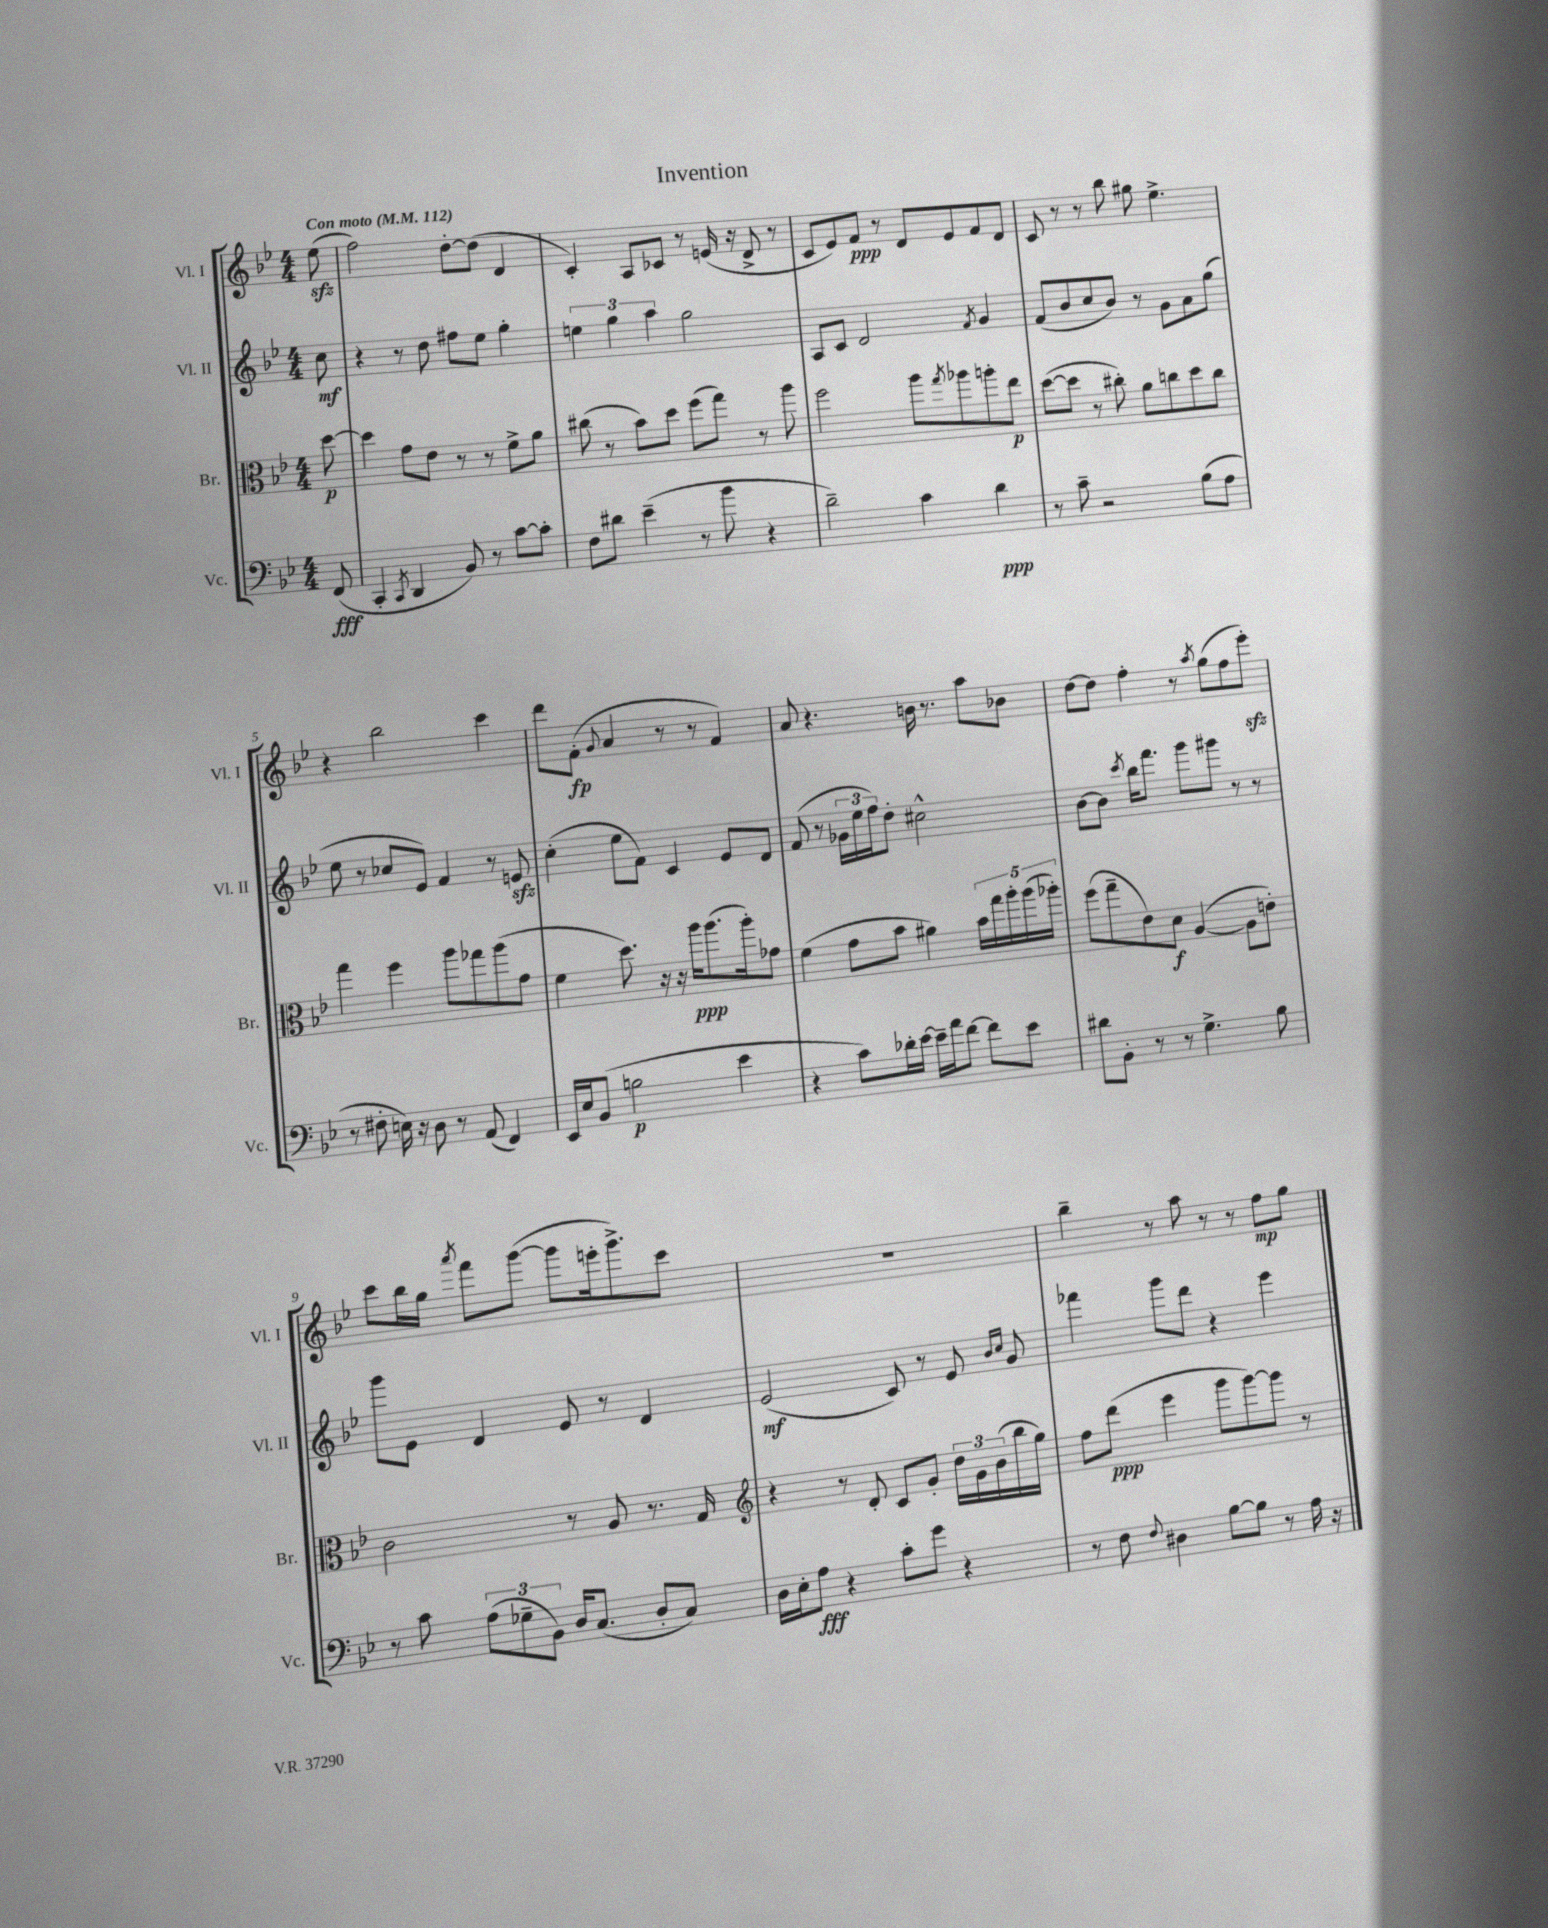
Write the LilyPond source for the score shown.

\header { title = "Invention" }
<<
\new StaffGroup <<
\new Staff = "s0" \with { instrumentName = "Vl. I" shortInstrumentName = "Vl. I" } {
    \clef treble \key bes \major \numericTimeSignature \time 4/4 \partial 8 \tempo "Con moto" 4 = 112
    ees''8\sfz( |
    f''2) d''8~-. d''8( d'4 |
    c'4-.) a8 ces'8 r8 e'16( r16 d'8-> r8 |
    c'8 ees'8) f'8\ppp r8 d'8 ees'8 f'8 d'8 |
    c'8 r8 r8 bes''8 gis''8 ees''4.-> |
    r4 bes''2 c'''4 |
    d'''8 f'8-.\fp( \appoggiatura { g'8 } a'4 r8 r8 f'4) |
    a'8 r4. b'16 r8. a''8 bes'8 |
    d''8~ d''8 f''4-. r8 \acciaccatura { a''8 } g''8( f''8 ees'''8-.\sfz) |
    c'''8 bes''16 g''16 \acciaccatura { a'''8 } f'''8 g'''8~( g'''8 e'''16-. g'''8.->) c'''8 |
    R1 |
    bes''4-- r8 a''8 r8 r8 f''8\mp g''8 \bar "|." |
}
\new Staff = "s1" \with { instrumentName = "Vl. II" shortInstrumentName = "Vl. II" } {
    \clef treble \key bes \major \numericTimeSignature \time 4/4 \partial 8
    c''8\mf |
    r4 r8 d''8 fis''8 ees''8 g''4-. |
    \tuplet 3/2 { e''4 g''4 a''4 } g''2 |
    a8 c'8 d'2 \acciaccatura { f'8 } g'4 |
    f'8( bes'8 c''8 bes'8) r8 g'8 a'8 g''8( |
    ees''8 r8 ces''8 ees'8) f'4 r8 e'8\sfz |
    c''4-.( ees''8 f'8) c'4 ees'8 d'8 |
    f'8( r8 \tuplet 3/2 { ges'16 ees''16 f''16) } d''8-. cis''2-^ |
    bes'8~ bes'8 \acciaccatura { c'''8 } bes''16 f'''8. g'''8 gis'''8 r8 r8 |
    g'''8 ees'8 d'4 ees'8 r8 d'4 |
    ees'2\mf( c'8) r8 ees'8 \grace { bes'16 c''16 } g'8 |
    fes'''4 g'''8 d'''8 r4 ees'''4 \bar "|." |
}
\new Staff = "s2" \with { instrumentName = "Br." shortInstrumentName = "Br." } {
    \clef alto \key bes \major \numericTimeSignature \time 4/4 \partial 8
    d''8~\p |
    d''4 g'8 ees'8 r8 r8 f'8-> a'8 |
    cis''8( r8 bes'8) d''8 f''8( g''8) r8 a''8 |
    f''2 a''8 \acciaccatura { g''8 } aes''8 a''8-. ees''8\p |
    d''8~( d''8 r8 cis''8-.) a'8 c''8 d''8 c''8 |
    g''4 f''4 a''8 ges''8 a''8( g'8 |
    f'4 d''8.) r16 r16 a''16\ppp a''8.( a''16-.) ges'8 |
    f'4( g'8 bes'8 ais'4) \tuplet 5/4 { bes'16 g''16 a''16-. a''16( aes''16-.) } |
    f''8( g''8-- ees'8) d'8\f a4~( a8 e'8-.) |
    c'2 r8 a8 r8. g16 |
    \clef treble r4 r8 d'8-. c'8 g'8-. \tuplet 3/2 { d''16 g'16 bes'16( } bes''16 g''16) |
    f''8 d'''8\ppp( ees'''4 g'''8 g'''8~) g'''8 r8 \bar "|." |
}
\new Staff = "s3" \with { instrumentName = "Vc." shortInstrumentName = "Vc." } {
    \clef bass \key bes \major \numericTimeSignature \time 4/4 \partial 8
    f,8\fff( |
    c,4-. \acciaccatura { c,8 } d,4 bes,8) r8 c'8~ c'8-. |
    f8 dis'8 ees'4--( r8 bes'8 r4 |
    d'2--) c'4 d'4\ppp |
    r8 c'8-- r2 bes8( a8 |
    r8 fis8-. e16) r16 d8 r8 a,8( f,4) |
    ees,16 ees16 bes,8( b2\p ees'4 |
    r4 c'8) des'16-. ees'16~ ees'16-- a'16 f'8~ f'8 ees'8 |
    dis'8 bes,8-. r8 r8 g4.-> bes8 |
    r8 c'8 \tuplet 3/2 { a8( ges8-- bes,8) } d16 c8.( d8-. c8) |
    d16 ees16-. a8\fff r4 c'8-. g'8 r4 |
    r8 f8 \appoggiatura { f8 } dis4 bes8~ bes8 r8 a16 r16 \bar "|." |
}
>>
>>
